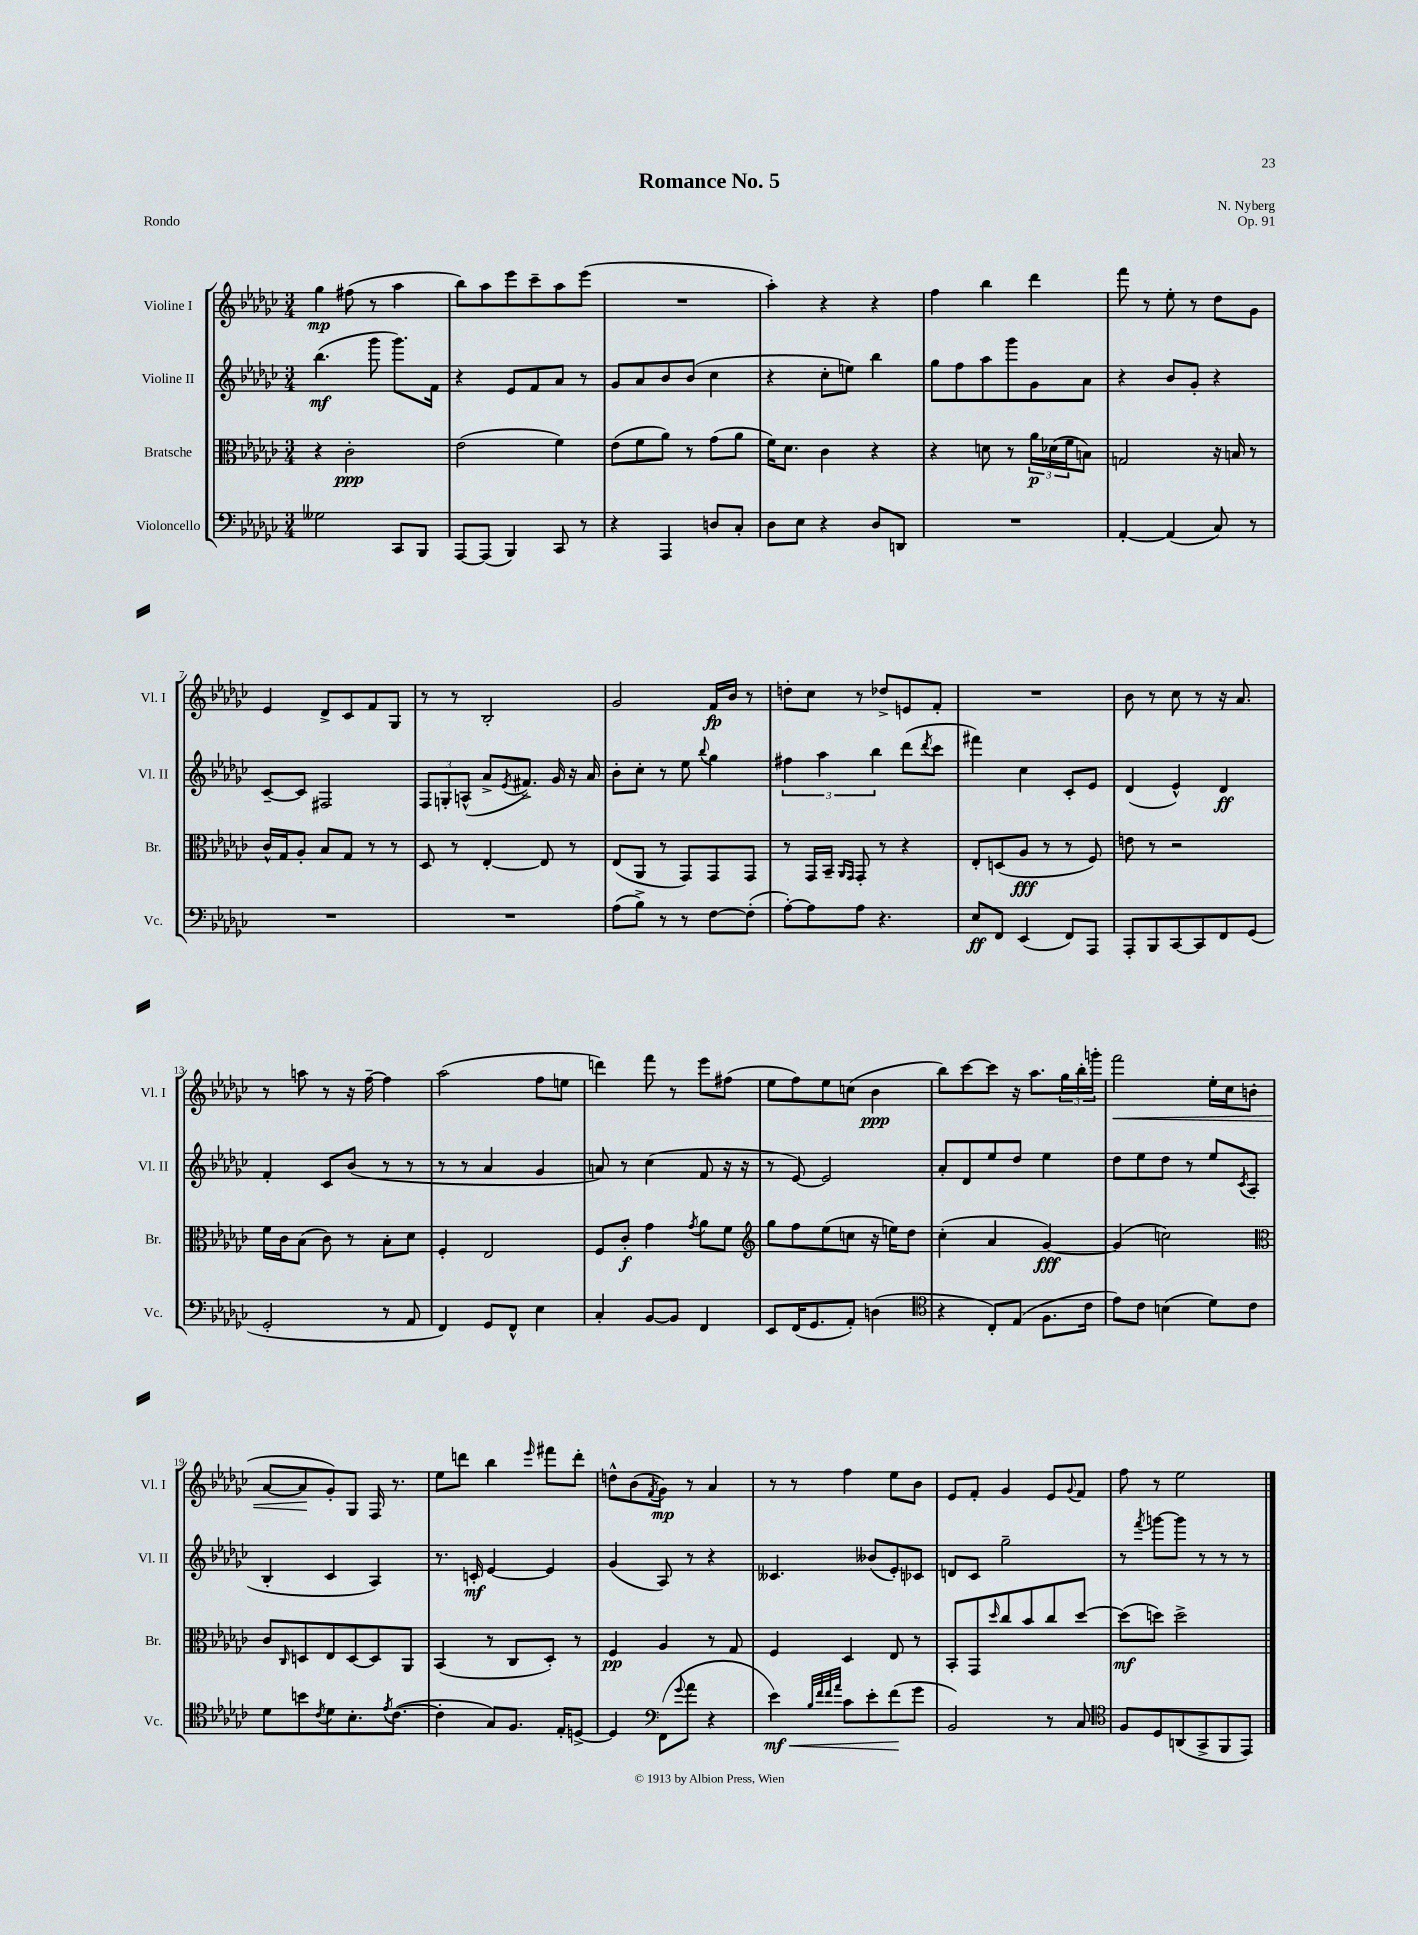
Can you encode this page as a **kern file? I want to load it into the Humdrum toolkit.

**kern	**kern	**kern	**kern
*staff4	*staff3	*staff2	*staff1
*clefF4	*clefC3	*clefG2	*clefG2
*k[b-e-a-d-g-c-]	*k[b-e-a-d-g-c-]	*k[b-e-a-d-g-c-]	*k[b-e-a-d-g-c-]
*M3/4	*M3/4	*M3/4	*M3/4
2G--	4r	(4.bb-	4gg-
.	2c-'	.	(8ff#
.	.	8ggg-	8r
8CC-	.	8.ggg-)	4aa-
8BBB-	.	.	.
.	.	16f	.
=	=	=	=
[8AAA-	(2e-	4r	8bb-)
(8AAA-]	.	.	8aa-
4BBB-)	.	8e-	8eee-
.	.	8f	8ccc-~
8CC-	4f)	8a-	8aa-
8r	.	8r	(8eee-
=	=	=	=
4r	(8e-	8g-	2.r
.	8f	8a-	.
4AAA-	8a-)	8b-	.
.	8r	(8b-	.
8D	(8g-	4cc-	.
8C-'	8a-	.	.
=	=	=	=
8D-	16f)	4r	4aa-')
.	8.d-	.	.
8E-	.	.	.
4r	4c-	8cc-'	4r
.	.	8ee)	.
8D-	4r	4bb-	4r
8DD	.	.	.
=	=	=	=
2.r	4r	8gg-	4ff
.	.	8ff	.
.	8d	8aa-	4bb-
.	8r	8ggg-	.
.	24a-	8g-	4ddd-
.	(24d-	.	.
.	24f	.	.
.	8B)	8a-	.
=	=	=	=
[4AA-'	2G	4r	8fff
.	.	.	8r
(4AA-]	.	8b-	8ee-'
.	.	8g-'	8r
8C-)	16r	4r	8dd-
.	16B	.	.
8r	8r	.	8g-
=	=	=	=
2.r	16c-^^	[8c-~	4e-
.	16G-	.	.
.	8A-'	8c-]	.
.	8B-	2F#	8d-^
.	8G-	.	8c-
.	8r	.	8f
.	8r	.	8G-
=	=	=	=
2.r	8D-	12F	8r
.	.	12G'	.
.	8r	.	8r
.	.	(12A^^	.
.	[4E-'	8a-^	2B-'
.	.	8qe-	.
.	.	8.f#^)	.
.	8E-]	.	.
.	.	16g-	.
.	8r	16r	.
.	.	16a-	.
=	=	=	=
(8A-	(8E-	8b-'	2g-
8B-^)	8AA-	8cc-'	.
8r	8r	8r	.
8r	8GG-)	8ee-	.
.	.	8qqbb-	.
[8F	8GG-	4gg-	16f
.	.	.	16b-
(8F']	8GG-	.	8r
=	=	=	=
[8A-')	8r	6ff#	8dd'
8A-]	16GG-	.	8cc-
.	.	6aa-	.
.	16BB-~	.	.
.	16qqAA-	.	.
.	16qqGG-	.	.
8A-	8GG-'	.	8r
.	.	6bb-	.
4.r	8r	.	8dd-^
.	4r	(8ddd-	8e
.	.	8qddd-	.
.	.	8ccc-	8f'
=	=	=	=
8E-	8E-'	4fff#)	2.r
8FF	(8D	.	.
(4EE-	8A-	4cc-	.
.	8r	.	.
8FF)	8r	8c-'	.
8AAA-	8F)	8e-	.
=	=	=	=
8AAA-'	8e	(4d-	8b-
8BBB-	8r	.	8r
[8CC-	2r	4e-^^)	8cc-
8CC-]	.	.	8r
8FF	.	4d-	16r
.	.	.	8.a-
(8GG-	.	.	.
=	=	=	=
2GG-'	16f	4f'	8r
.	16c-	.	.
.	(8B-	.	8aa
.	8c-)	8c-	8r
.	8r	(8b-	16r
.	.	.	[16ff~
8r	8B-'	8r	4ff]
8AA-	8d-	8r	.
=	=	=	=
4FF)	4F'	8r	(2aa-
.	.	8r	.
8GG-	2E-	4a-	.
8FF^^	.	.	.
4E-	.	4g-	8ff
.	.	.	8ee
=	=	=	=
4C-'	8F	8a)	4ddd)
.	8c-'	8r	.
[8BB-	4g-	(4cc-	8fff
8BB-]	.	.	8r
.	8qg-	.	.
4FF	8a-	8f	8eee-
.	8f	16r	(8ff#
.	.	16r	.
=	=	=	=
*	*clefG2	*	*
8EE-	8gg-	8r	8ee-
(16FF	8ff	[8e-)	8ff)
8.GG-	.	.	.
.	(8ee-	2e-]	8ee-
8AA-')	8cc	.	(8cc
(4D	16r	.	4b-
.	16ee)	.	.
.	8dd-	.	.
=	=	=	=
*clefC4	*	*	*
4r	(4cc-'	8a-'	8bb-)
.	.	8d-	[8ccc-
8C-')	4a-	8ee-	8ccc-]
(8E-	.	8dd-	16r
.	.	.	8.aa-
8.F	[4g-)	4ee-	.
.	.	.	24gg-
.	.	.	24bb-'
16c-	.	.	.
.	.	.	24ggg'
=	=	=	=
8e-)	(4g-]	8dd-	2fff
8c-	.	8ee-	.
(4B	2cc)	8dd-	.
.	.	8r	.
8d-)	.	8ee-	16ee-'
.	.	.	16cc-
.	.	8qc-	.
8c-	.	(8A-	(8b
=	=	=	=
*	*clefC3	*	*
8d-	8c-	4B-'	[8a-
.	16qqC-	.	.
8b	8D	.	8a-]
8qc-	.	.	.
8d-	8E-	4c-	8g-')
8.B-'	[8D	.	8G-
.	8D]	4A-)	16F
8qe-	.	.	.
([8.c-	.	.	8.r
.	8AA-	.	.
=	=	=	=
4c-']	(4BB-	8.r	8ee-
.	.	.	8ddd
.	.	16c'	.
8G-)	8r	[4e-	4bb-
8.F	8C-	.	.
.	.	.	16qqeee-
.	8D-')	4e-]	8fff#
16E-'	.	.	.
[8D^	8r	.	8ddd'
=	=	=	=
4D]	4F	(4g-	8dd^^
.	.	.	(8b-
*clefF4	*	*	*
.	.	.	8qf
(8FF	4A-	8A-)	8g-)
8qqg-	.	.	.
8a-	.	8r	8r
4r	8r	4r	4a-
.	8G-	.	.
=	=	=	=
4e-)	4F	4.c--	8r
.	.	.	8r
32qqB-	.	.	.
32qqf	.	.	.
32qqf	.	.	.
32qqa-	.	.	.
8c-	4D-	.	4ff
8e-'	.	(8b--	.
(8f	8E-	8e-')	8ee-
8g-	8r	8c-	8b-
=	=	=	=
2BB-)	8BB-'	8d	8e-
.	8GG-	8c-	8f'
.	16qqdd-	.	.
.	8cc-	2gg-~	4g-
.	8b-	.	.
8r	8cc-	.	8e-
.	.	.	8qqg-
8C-	[8dd-	.	8f
=	=	=	=
*clefC4	*	*	*
8F	(8dd-]	8r	8ff
.	.	8qfff	.
8D-	8dd)	[8ggg	8r
(8AA	2dd^	8ggg]	2ee-
8GG-^	.	8r	.
8FF	.	8r	.
8EE-)	.	8r	.
==	==	==	==
*-	*-	*-	*-
